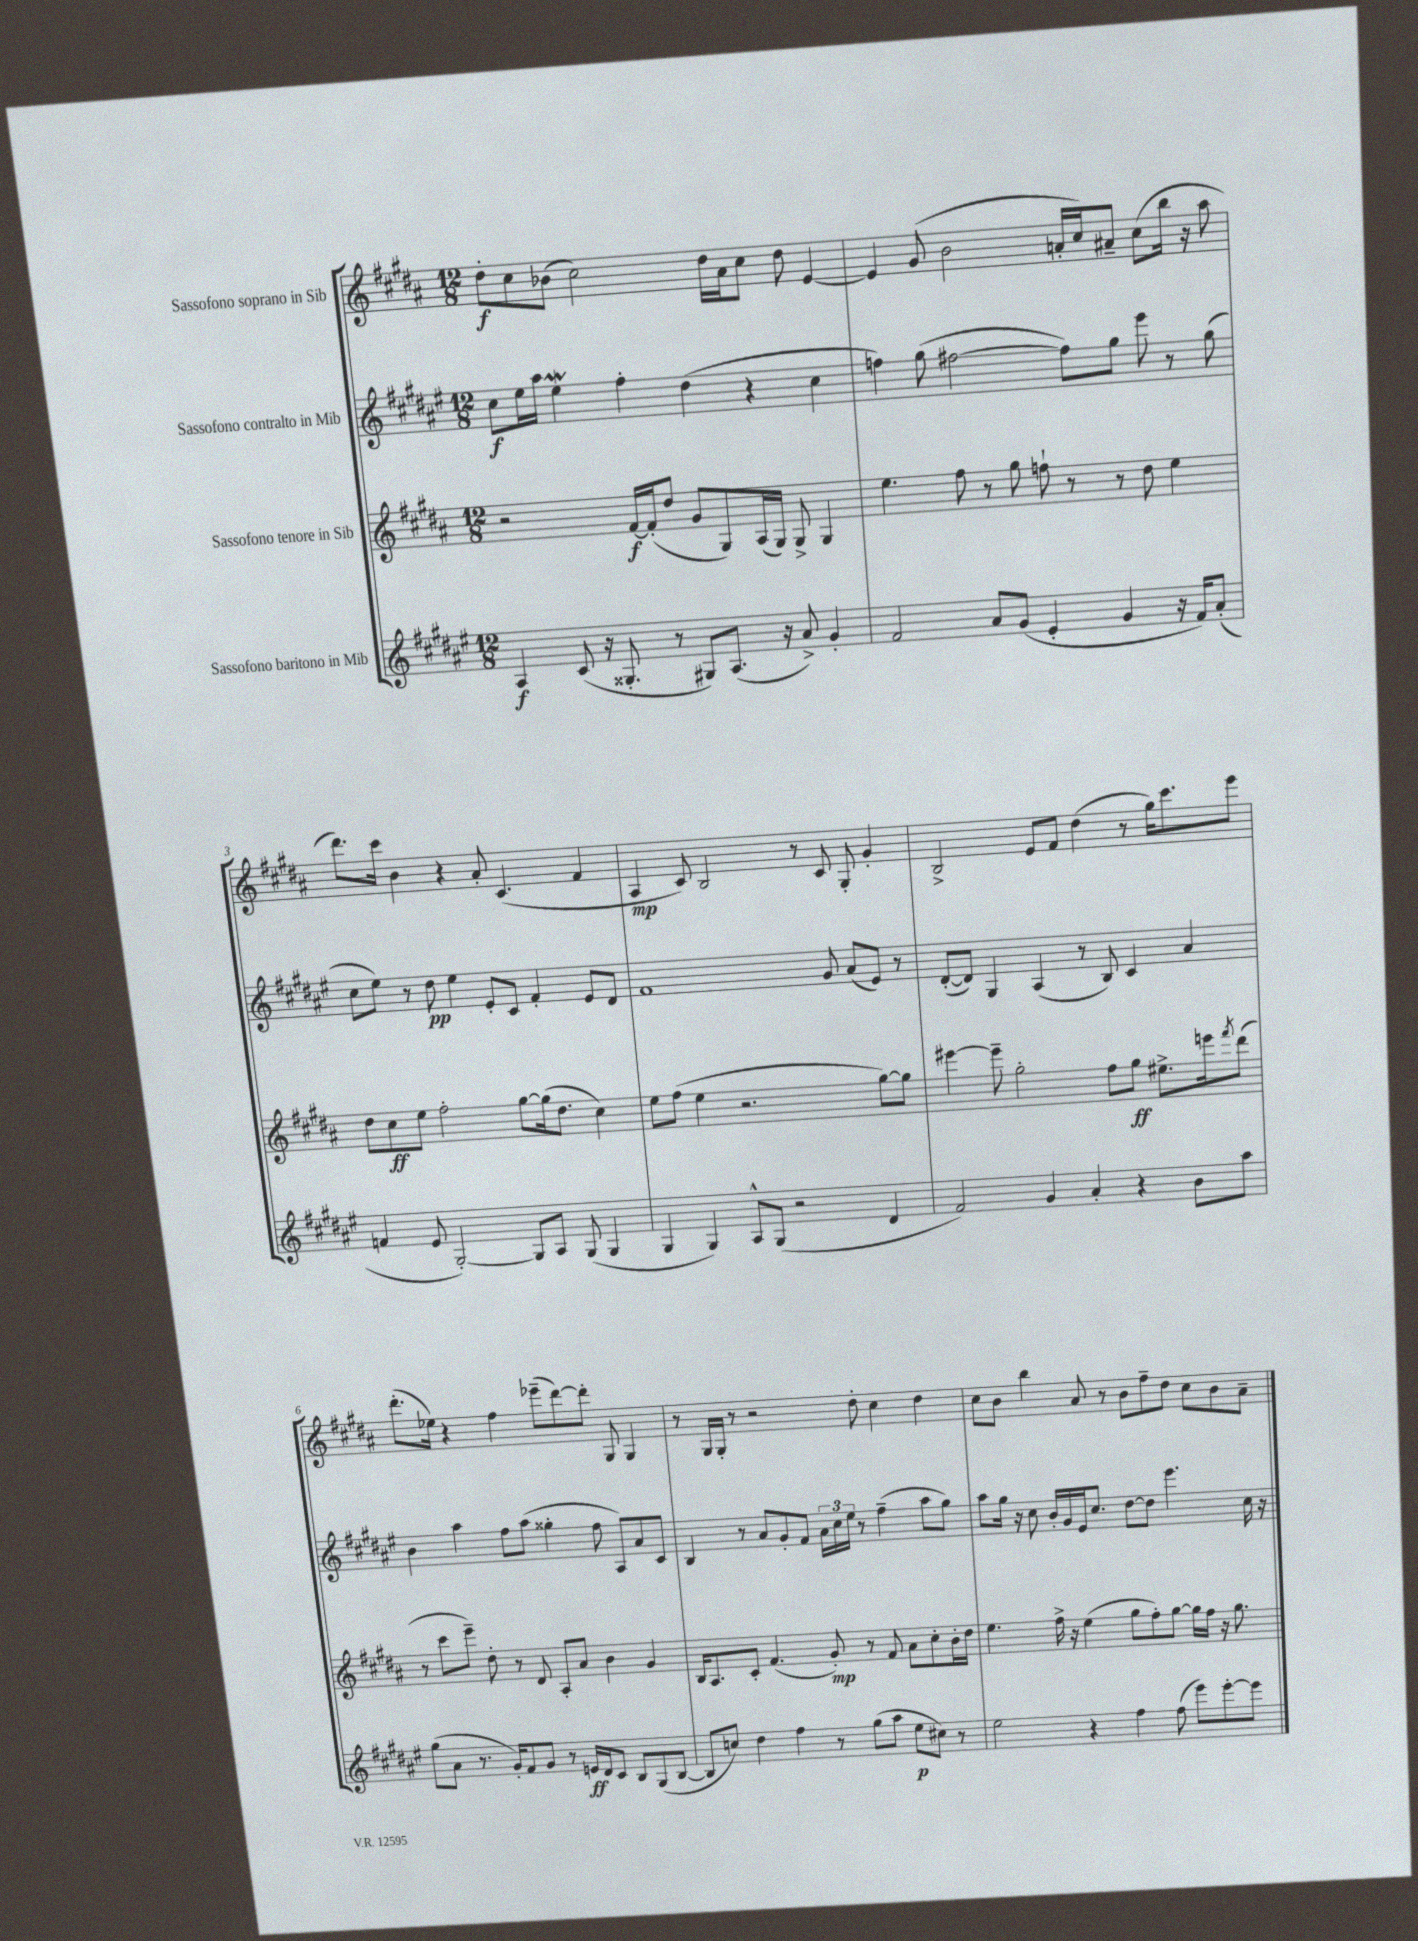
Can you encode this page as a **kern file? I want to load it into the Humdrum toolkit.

**kern	**dynam	**kern	**dynam	**kern	**dynam	**kern	**dynam
*part4	*part4	*part3	*part3	*part2	*part2	*part1	*part1
*staff4	*staff4	*staff3	*staff3	*staff2	*staff2	*staff1	*staff1
*I"Sassofono baritono in Mib	*	*I"Sassofono tenore in Sib	*	*I"Sassofono contralto in Mib	*	*I"Sassofono soprano in Sib	*
*clefG2	*	*clefG2	*	*clefG2	*	*clefG2	*
*k[f#c#g#d#a#e#]	*	*k[f#c#g#d#a#]	*	*k[f#c#g#d#a#e#]	*	*k[f#c#g#d#a#]	*
*M12/8	*	*M12/8	*	*M12/8	*	*M12/8	*
=1	=1	=1	=1	=1	=1	=1	=1
4A#/	f	2r	.	8cc#\L	f	8dd#'\L	f
.	.	.	.	16ee#\L	.	8cc#\	.
.	.	.	.	16aa#\JJ	.	.	.
(8c#/	.	.	.	4ee#W\	.	(8b-X\J	.
16r	.	.	.	.	.	2cc#\)	.
8.G##X'/	.	.	.	.	.	.	.
.	.	[16f#/LL	f	4ff#'\	.	.	.
.	.	(16f#'/J]	.	.	.	.	.
8r	.	8dd#/J	.	.	.	.	.
8G#X/L)	.	8g#/L	.	(4dd#\	.	.	.
(8.A#/J	.	8G#/)	.	.	.	16dd#\LL	.
.	.	.	.	.	.	16a#\J	.
.	.	(16A#/L	.	4r	.	8cc#\J	.
16r	.	16G#/JJ)	.	.	.	.	.
8a#^/)	.	8G#^/	.	.	.	8dd#\	.
4g#'/	.	4G#/	.	4cc#\	.	[4e/	.
=2	=2	=2	=2	=2	=2	=2	=2
2f#/	.	4.ee\	.	4ffn\)	.	4e/]	.
.	.	.	.	(8gg#\	.	(8g#/	.
.	.	8ff#\	.	[2ff#X\	.	2b\	.
8a#/L	.	8r	.	.	.	.	.
(8g#/J	.	8gg#\	.	.	.	.	.
4e#'/	.	8ffn`\	.	.	.	.	.
.	.	8r	.	8ff#\L])	.	16an'/LL	.
.	.	.	.	.	.	16cc#/J)	.
4g#/	.	8r	.	8gg#\J	.	8a#X~/J	.
.	.	8dd#\	.	8eee#\	.	(8cc#\L	.
16r	.	4ee\	.	8r	.	16bb\Jk	.
16f#/KL)	.	.	.	.	.	16r	.
(8a#'/J	.	.	.	(8gg#\	.	8aa#\	.
!!LO:LB:g=z
=3	=3	=3	=3	=3	=3	=3	=3
4fn/	.	8dd#\L	.	8cc#\L	.	8.ddd#\L)	.
.	.	8cc#\	ff	8ee#\J)	.	.	.
.	.	.	.	.	.	16ccc#\Jk	.
8e#/	.	8ee\J	.	8r	.	4b\	.
[2G#'/)	.	2ff#'\	.	8dd#\	pp	.	.
.	.	.	.	4ee#\	.	4r	.
.	.	.	.	8e#'/L	.	8a#'/	.
8G#/L]	.	[8gg#\L	.	8c#/J	.	(4.c#/	.
8A#/J	.	(16gg#\k]	.	4f#'/	.	.	.
.	.	8.dd#\J	.	.	.	.	.
(8G#/	.	.	.	.	.	.	.
4G#/	.	4cc#\)	.	8e#/L	.	4f#/	.
.	.	.	.	8d#/J	.	.	.
=4	=4	=4	=4	=4	=4	=4	=4
4G#/	.	8ee\L	.	1f#	.	4A#/	mp
.	.	(8ff#\J	.	.	.	.	.
4G#/)	.	4ee\	.	.	.	8c#/)	.
.	.	.	.	.	.	2B/	.
8A#^^/L	.	2.r	.	.	.	.	.
(8G#/J	.	.	.	.	.	.	.
2r	.	.	.	.	.	.	.
.	.	.	.	.	.	8r	.
.	.	.	.	8g#/	.	8c#/	.
.	.	.	.	(8a#/L	.	8G#'/	.
4d#/	.	[8gg#\L)	.	8e#/J)	.	4g#'/	.
.	.	8gg#\J]	.	8r	.	.	.
=5	=5	=5	=5	=5	=5	=5	=5
2f#/)	.	[4eee#X\	.	([8d#'/L	.	2B^/	.
.	.	.	.	8d#/J])	.	.	.
.	.	8eee#~\]	.	4G#/	.	.	.
.	.	2gg#'\	.	.	.	.	.
4g#/	.	.	.	(4A#/	.	8e/L	.
.	.	.	.	.	.	8f#/J	.
4a#'/	.	.	.	8r	.	(4dd#\	.
.	.	8ff#\L	.	8B/)	.	.	.
4r	.	8gg#\J	ff	4c#/	.	8r	.
.	.	8.ee#X^\L	.	.	.	16gg#\KL)	.
.	.	.	.	.	.	8.ccc#\	.
8b\L	.	.	.	4a#/	.	.	.
.	.	16eeen\k	.	.	.	.	.
.	.	8qfff#/	.	.	.	.	.
8aa#\J	.	(8ddd#\J	.	.	.	8eee\J	.
!!LO:LB:g=z
=6	=6	=6	=6	=6	=6	=6	=6
(8gg#\L	.	8r	.	4b\	.	(8.ddd#'\L	.
8a#\J	.	8ccc#\L	.	.	.	.	.
.	.	.	.	.	.	16ee-X\Jk)	.
8.r	.	8eee~\J)	.	4aa#\	.	4r	.
.	.	8dd#'\	.	.	.	.	.
16g#'/KL)	.	.	.	.	.	.	.
8f#/	.	8r	.	8ff#\L	.	4ff#\	.
8g#/J	.	8d#/	.	(8aa#\J	.	.	.
8r	.	8A#'/L	.	4gg##X'\	.	(8eee-X~\L	.
16en/LL	ff	8a#/J	.	.	.	[8ddd#\)	.
16d#/J	.	.	.	.	.	.	.
8c#/J	.	4b\	.	8ff#\	.	8ddd#'\J]	.
8B/L	.	.	.	8A#/L)	.	8G#/	.
(8G#/	.	4g#/	.	8a#/	.	4G#/	.
[8B/J	.	.	.	8c#/J	.	.	.
=7	=7	=7	=7	=7	=7	=7	=7
8B/L]	.	16B/KL	.	4B/	.	8r	.
.	.	8.A#/	.	.	.	.	.
8ccn/J)	.	.	.	.	.	16G#/LL	.
.	.	.	.	.	.	16G#'/JJ	.
4dd#\	.	8c#'/J	.	8r	.	8r	.
.	.	(4.f#/	.	8a#/L	.	2r	.
4ff#\	.	.	.	8g#'/	.	.	.
.	.	.	.	8f#/J	.	.	.
8r	.	8g#'/)	mp	24a#\LL	.	.	.
.	.	.	.	24cc#\	.	.	.
.	.	.	.	24ee#\JJ	.	.	.
(8gg#\L	.	8r	.	8r	.	8dd#'\	.
8aa#\J	.	8f#/	.	(4ff#~\	.	4cc#\	.
8ee#\L	p	8a#\L	.	.	.	.	.
8cc#X\J)	.	8cc#'\	.	8aa#\L	.	4dd#\	.
8r	.	16b'\L	.	8gg#\J)	.	.	.
.	.	16dd#\JJ	.	.	.	.	.
=8	=8	=8	=8	=8	=8	=8	=8
2ee#\	.	4.ee\	.	8aa#\L	.	8cc#\L	.
.	.	.	.	16gg#\Jk	.	8b\J	.
.	.	.	.	16r	.	.	.
.	.	.	.	8cc#\	.	4bb\	.
.	.	16ff#^\	.	16b'/LL	.	.	.
.	.	16r	.	16g#/	.	.	.
4r	.	(4ee\	.	16e#/J	.	8a#/	.
.	.	.	.	8.cc#/J	.	.	.
.	.	.	.	.	.	8r	.
4ff#\	.	8gg#\L	.	[8dd#\L	.	8b\L	.
.	.	8ff#'\)	.	8dd#\J]	.	8ff#~\	.
(8ff#\	.	[8gg#\J	.	4.eee#\	.	8dd#\J	.
8eee#\L)	.	16gg#\LL]	.	.	.	8cc#\L	.
.	.	16ff#\JJ	.	.	.	.	.
[8eee#'\	.	16r	.	.	.	8b\	.
.	.	8.gg#\	.	.	.	.	.
8eee#\J]	.	.	.	16cc#\	.	8a#~\J	.
.	.	.	.	16r	.	.	.
==	==	==	==	==	==	==	==
*-	*-	*-	*-	*-	*-	*-	*-
